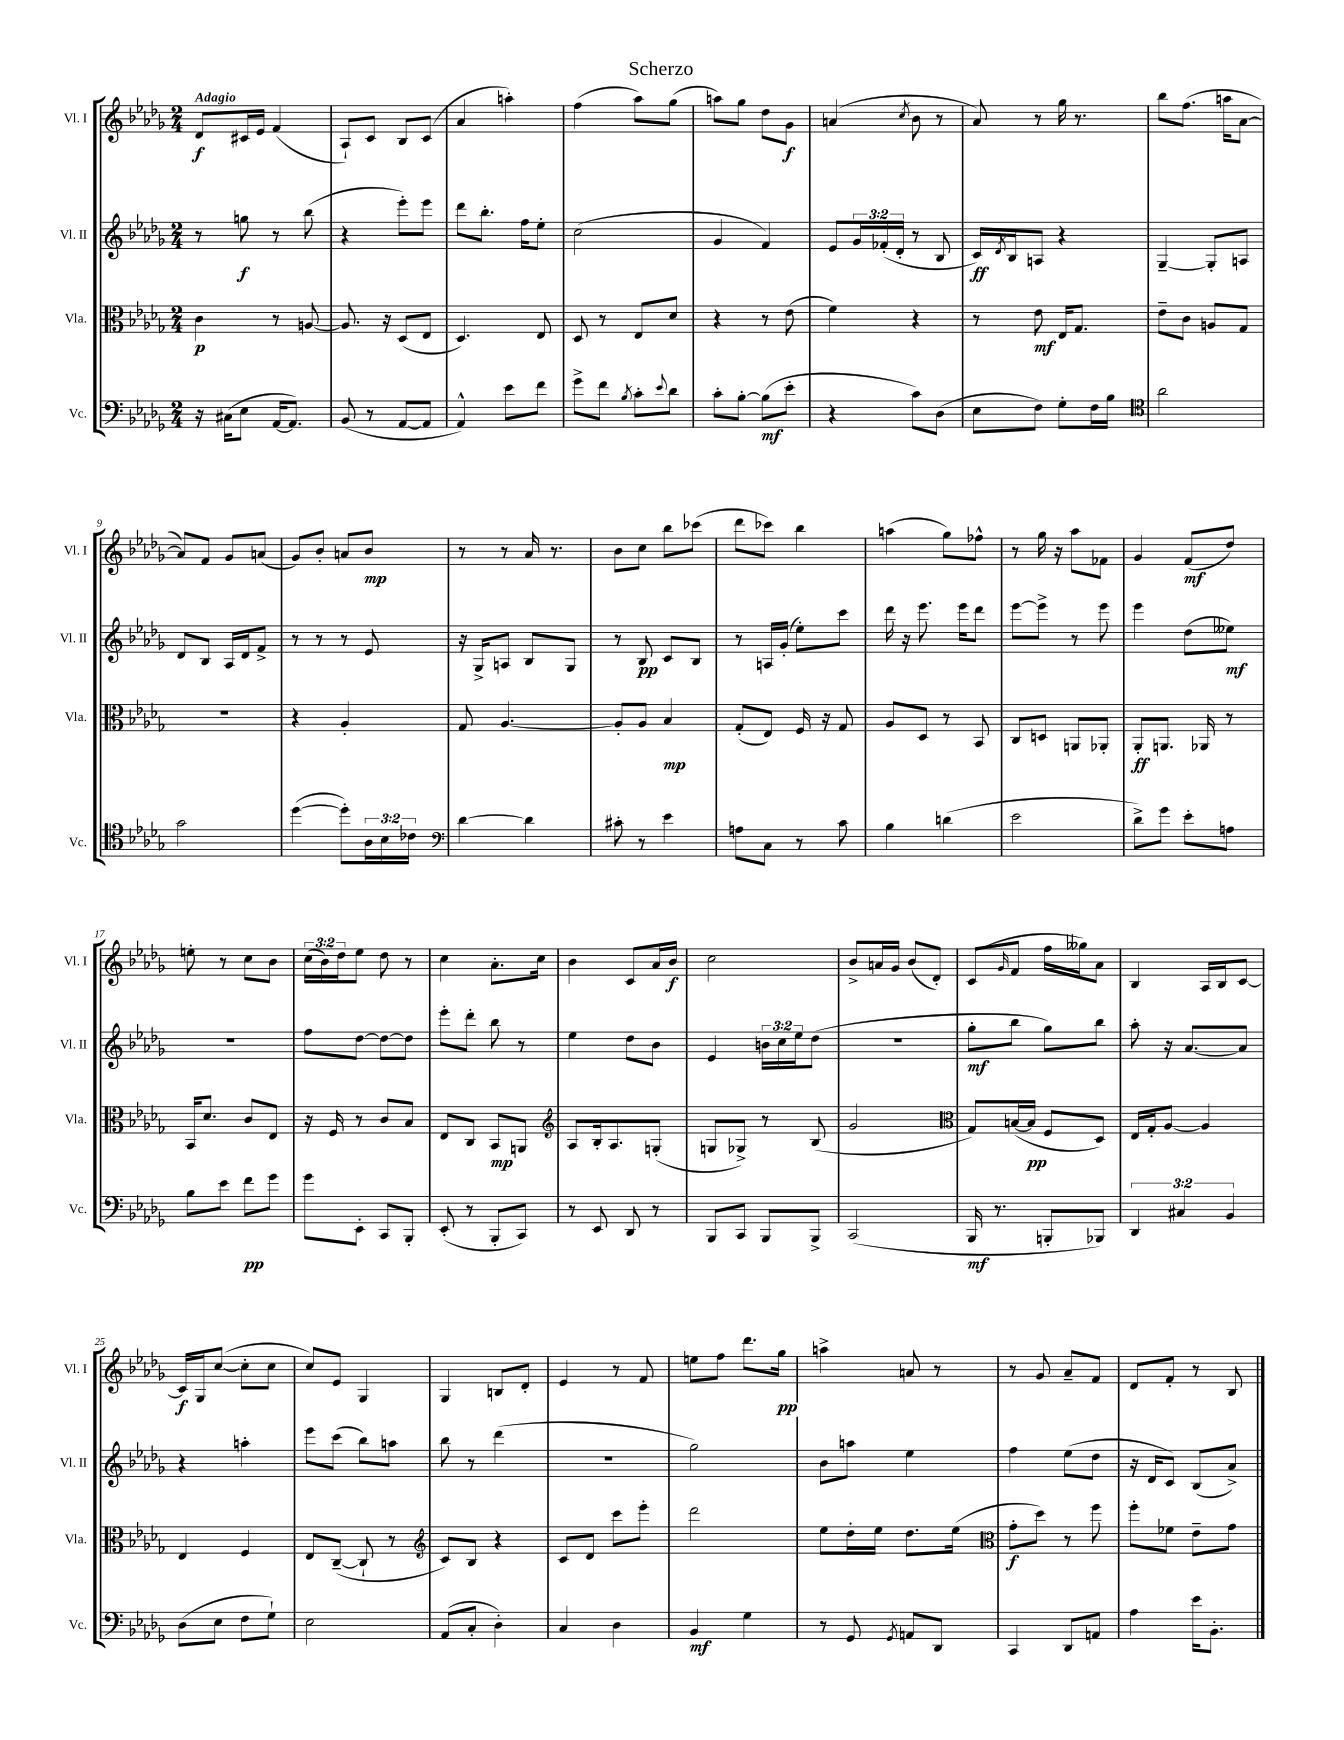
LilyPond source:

\header { title = "Scherzo" }
<<
\new StaffGroup <<
\new Staff = "s0" \with { instrumentName = "Vl. I" shortInstrumentName = "Vl. I" } {
    \clef treble \key des \major \numericTimeSignature \time 2/4 \override Staff.TupletNumber.text = #tuplet-number::calc-fraction-text \tempo "Adagio"
    des'8\f cis'16 ees'16 f'4( |
    aes8-!) c'8 bes8 c'8( |
    aes'4 a''4-.) |
    f''4( aes''8) ges''8( |
    a''8) ges''8 des''8 ges'8\f |
    a'4( \acciaccatura { c''8 } bes'8 r8 |
    aes'8) r8 ges''16 r8. |
    bes''8 f''8.( a''16 aes'8~ |
    aes'8) f'8 ges'8 a'8( |
    ges'8) bes'8-. a'8 bes'8\mp |
    r8 r8 aes'16 r8. |
    bes'8 c''8 bes''8 ces'''8( |
    des'''8 ces'''8) bes''4 |
    a''4( ges''8) fes''8-^ |
    r8 ges''16 r16 aes''8 fes'8 |
    ges'4 f'8\mf( des''8) |
    e''8-. r8 c''8 bes'8 |
    \tuplet 3/2 { c''16( bes'16) des''16 } ees''8 des''8 r8 |
    c''4 aes'8.-. c''16 |
    bes'4 c'8 aes'16 bes'16\f |
    c''2 |
    bes'8-> a'16 ges'16 bes'8( des'8-.) |
    c'8( \grace { ges'16 } f'8 f''16 geses''16) aes'8 |
    bes4 aes16 bes16 c'8~ |
    c'16\f ges16 c''8~( c''8-. c''8 |
    c''8) ees'8 ges4 |
    ges4 b8 des'8-. |
    ees'4 r8 f'8 |
    e''8 f''8 des'''8. ges''16\pp |
    a''4-> a'8 r8 |
    r8 ges'8 aes'8-- f'8 |
    des'8 f'8-. r8 bes8 \bar "|." |
}
\new Staff = "s1" \with { instrumentName = "Vl. II" shortInstrumentName = "Vl. II" } {
    \clef treble \key des \major \numericTimeSignature \time 2/4 \override Staff.TupletNumber.text = #tuplet-number::calc-fraction-text
    r8 g''8\f r8 bes''8( |
    r4 ees'''8-.) ees'''8 |
    des'''8 bes''8.-. f''16 ees''8-. |
    c''2( |
    ges'4 f'4) |
    ees'8 \tuplet 3/2 { ges'16 fes'16-.( des'16-. } r8 bes8 |
    c'16\ff) \acciaccatura { des'8 } bes16 a8 r4 |
    ges4~-- ges8-. a8 |
    des'8 bes8 aes16 des'16 f'8-> |
    r8 r8 r8 ees'8 |
    r16 ges16-> a8 bes8 ges8 |
    r8 bes8\pp c'8 bes8 |
    r8 a16 ges'16-.( ees''8-.) c'''8 |
    des'''16 r16 ees'''8. ees'''16 des'''8 |
    ees'''8~ ees'''8-> r8 ees'''8 |
    ees'''4 des''8( eeses''8\mf) |
    R2 |
    f''8 des''8~ des''8~ des''8 |
    ees'''8-. des'''8-. bes''8 r8 |
    ees''4 des''8 bes'8 |
    ees'4 \tuplet 3/2 { b'16 c''16 ees''16 } des''8( |
    r2 |
    ges''8-.\mf bes''8 ges''8) bes''8 |
    aes''8-. r16 aes'8.~ aes'8 |
    r4 a''4-. |
    ees'''8 c'''8( bes''8) a''8 |
    bes''8 r8 des'''4( |
    r2 |
    ges''2) |
    bes'8 a''8 ees''4 |
    f''4 ees''8( des''8 |
    r16 des'16 c'8) bes8( aes'8->) \bar "|." |
}
\new Staff = "s2" \with { instrumentName = "Vla." shortInstrumentName = "Vla." } {
    \clef alto \key des \major \numericTimeSignature \time 2/4
    c'4\p r8 a8~ |
    a8. r16 des8( ees8 |
    des4.) ees8 |
    des8 r8 ees8 des'8 |
    r4 r8 ees'8( |
    f'4) r4 |
    r8 ees'8\mf ees16 ges8. |
    ees'8-- c'8 a8 ges8 |
    R2 |
    r4 aes4-. |
    ges8 aes4.~ |
    aes8-. aes8 bes4\mp |
    ges8-.( ees8) f16 r16 ges8 |
    aes8 des8 r8 bes,8 |
    c8 d8 a,8 aes,8-. |
    aes,8-.\ff a,8. aes,16 r8 |
    bes,16 des'8. c'8 ees8 |
    r16 f16 r8 c'8 bes8 |
    ees8 c8 bes,8\mp a,8 |
    \clef treble aes8 bes16-. aes8. g8-.( |
    g8 ges8->) r8 bes8( |
    ges'2 |
    \clef alto ges8) b16~( b16\pp f8 des8) |
    ees16 ges16-. aes8~ aes4 |
    ees4 f4 |
    ees8 c8~--( c8-! r8 |
    \clef treble c'8) bes8 r4 |
    c'8 des'8 c'''8 ees'''8-. |
    des'''2 |
    ees''8 des''16-. ees''16 des''8. ees''16( |
    \clef alto ges'8-.\f des''8) r8 f''8 |
    f''8-. fes'8 ees'8-- ges'8 \bar "|." |
}
\new Staff = "s3" \with { instrumentName = "Vc." shortInstrumentName = "Vc." } {
    \clef bass \key des \major \numericTimeSignature \time 2/4 \override Staff.TupletNumber.text = #tuplet-number::calc-fraction-text
    r16 cis16( ees8 aes,16~ aes,8.) |
    bes,8( r8 aes,8~ aes,8 |
    aes,4-^) ees'8 f'8 |
    ges'8-> f'8 \acciaccatura { bes8 } c'8-. \appoggiatura { ees'8 } des'8 |
    c'8-. bes8~-. bes8\mf( ees'8-. |
    r4 c'8) des8( |
    ees8 f8) ges8-. f16 bes16 |
    \clef tenor aes'2 |
    ges'2 |
    des''4~( des''8-.) \tuplet 3/2 { aes16 bes16 ces'16 } |
    \clef bass des'4~ des'4 |
    cis'8-. r8 ees'4 |
    a8 c8 r8 c'8 |
    bes4 d'4( |
    ees'2 |
    des'8->) ges'8 ees'8-. a8 |
    bes8 ees'8 f'8\pp ges'8 |
    ges'8 ees,8-. c,8 bes,,8-. |
    ees,8-.( r8 bes,,8-. c,8) |
    r8 ees,8 des,8 r8 |
    bes,,8 c,8 bes,,8 bes,,8-> |
    c,2( |
    bes,,16\mf r8. b,,8-. bes,,8) |
    \tuplet 3/2 { des,4 cis4 bes,4 } |
    des8( ees8 f8 ges8-!) |
    ees2 |
    aes,8( c8-. des4-.) |
    c4 des4 |
    bes,4\mf ges4 |
    r8 ges,8 \acciaccatura { ges,8 } a,8 des,8 |
    c,4 des,8 a,8 |
    aes4 ees'16 bes,8.-. \bar "|." |
}
>>
>>
